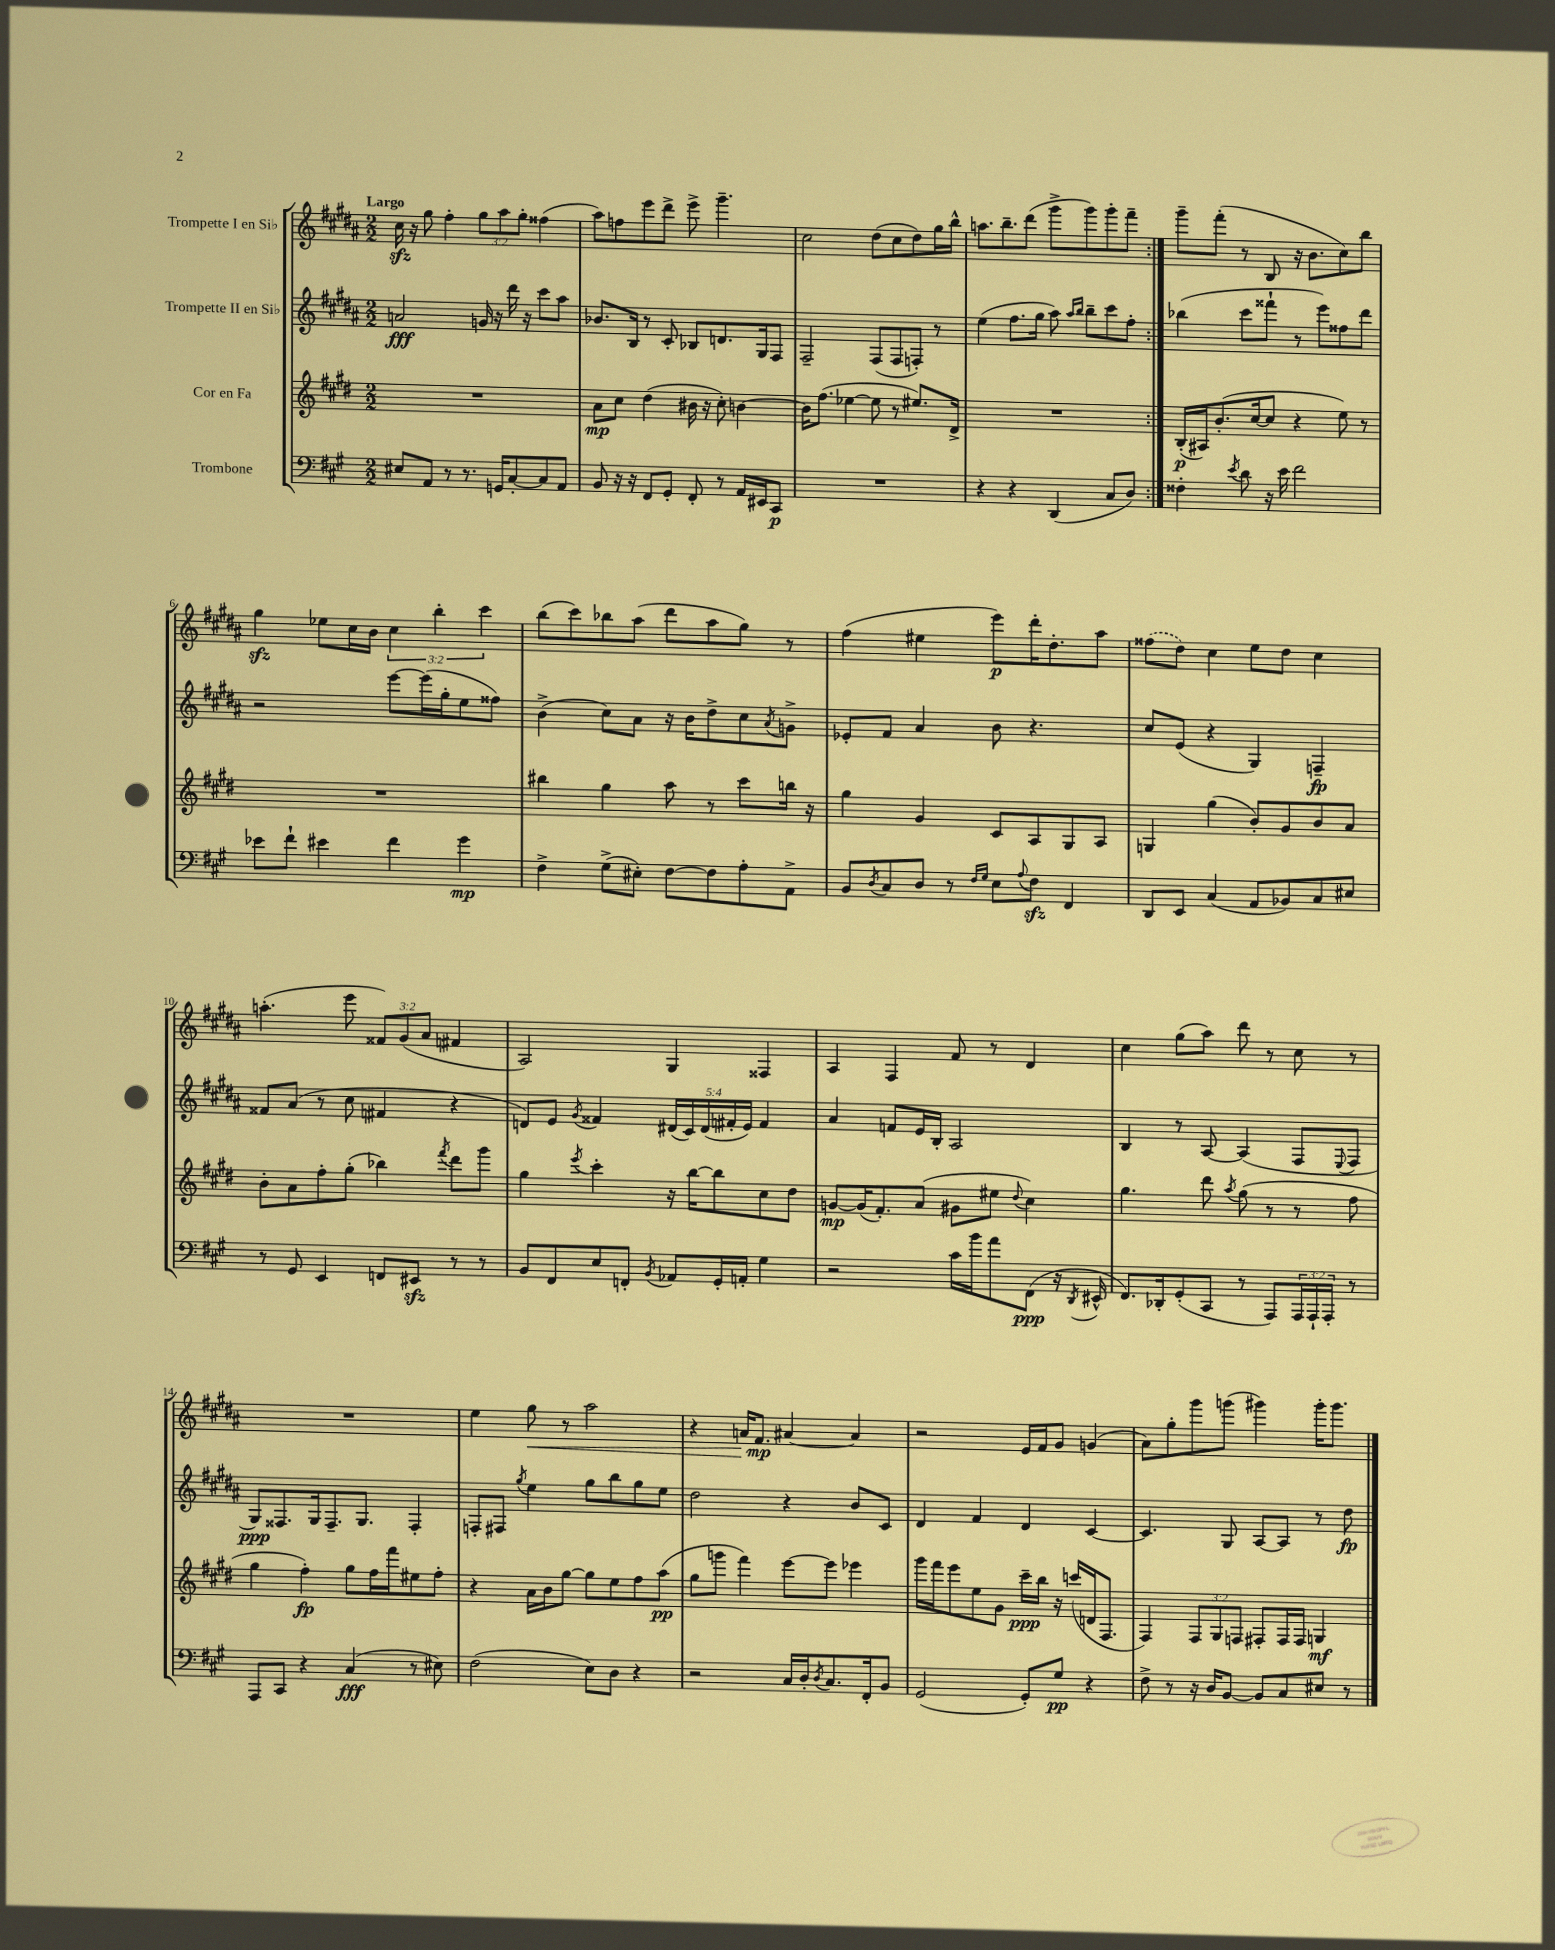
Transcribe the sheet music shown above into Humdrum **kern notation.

**kern	**dynam	**kern	**dynam	**kern	**dynam	**kern	**dynam
*part4	*part4	*part3	*part3	*part2	*part2	*part1	*part1
*staff4	*staff4	*staff3	*staff3	*staff2	*staff2	*staff1	*staff1
*I"Trombone	*	*I"Cor en Fa	*	*I"Trompette II en Si♭	*	*I"Trompette I en Si♭	*
*clefF4	*	*clefG2	*	*clefG2	*	*clefG2	*
*k[f#c#g#]	*	*k[f#c#g#d#]	*	*k[f#c#g#d#a#]	*	*k[f#c#g#d#a#]	*
*M2/2	*	*M2/2	*	*M2/2	*	*M2/2	*
=1	=1	=1	=1	=1	=1	=1	=1
!	!	!	!	!	!	!LO:TX:a:B:t=Largo	!
8E#X/L	.	1r	.	2an/	fff	16cc#zz\	.
.	.	.	.	.	.	16r	.
8AA/J	.	.	.	.	.	8gg#\	.
8r	.	.	.	.	.	4ff#'\	.
8.r	.	.	.	.	.	.	.
.	.	.	.	16gn/	.	12gg#\L	.
16GGn/KL	.	.	.	16r	.	.	.
.	.	.	.	.	.	12aa#\	.
[8C#'/	.	.	.	16ddd#\	.	.	.
.	.	.	.	.	.	12gg#'\J	.
.	.	.	.	16r	.	.	.
8C#/]	.	.	.	8ccc#\L	.	(4ff##X\	.
8AA/J	.	.	.	8aa#\J	.	.	.
=2	=2	=2	=2	=2	=2	=2	=2
8BB/	.	8a\L	mp	8.b-X/L	.	8aa#\L)	.
16r	.	8cc#\J	.	.	.	8ffn\	.
16r	.	.	.	16B/Jk	.	.	.
8FF#/L	.	(4dd#\	.	8r	.	8eee\	.
8GG#'/J	.	.	.	8c#'/	.	8ddd#^\J	.
8FF#'/	.	16b#X\	.	8B-X/L	.	8eee^\	.
.	.	16r	.	.	.	.	.
8r	.	8cc#'\)	.	8.dn/	.	4.ggg#~\	.
16AA/LL	.	[4bn\	.	.	.	.	.
16EE#X/J	.	.	.	16G#/k	.	.	.
8CC#/J	p	.	.	8F#/J	.	.	.
=3	=3	=3	=3	=3	=3	=3	=3
1r	.	16b\KL]	.	2F#~/	.	2cc#\	.
.	.	(8.ff#\J	.	.	.	.	.
.	.	[4ee-X\	.	.	.	.	.
.	.	8ee-\]	.	(8F#/L	.	(8dd#\L	.
.	.	8r	.	8F#/	.	8cc#\	.
.	.	8.ee#X/L)	.	8Fn'/J)	.	8dd#\)	.
.	.	.	.	8r	.	16gg#\L	.
.	.	16d#^/Jk	.	.	.	16bb^^\JJ	.
=4	=4	=4	=4	=4	=4	=4	=4
4r	.	1r	.	(4ee\	.	8.aan\L	.
.	.	.	.	.	.	8.bb~\	.
4r	.	.	.	8.ff#\L	.	.	.
.	.	.	.	.	.	(8ddd#\J	.
.	.	.	.	16gg#\Jk	.	.	.
(4DD/	.	.	.	8aa#\)	.	8ggg#^\L	.
.	.	.	.	16qqaa#/LL	.	.	.
.	.	.	.	16qqbb/JJ	.	.	.
.	.	.	.	8bb~\L	.	8ggg#\)	.
8C#/L	.	.	.	8ccc#\	.	8ggg#'\	.
8D/J)	.	.	.	8ff#'\J	.	8fff#~\J	.
=5:|!	=5:|!	=5:|!	=5:|!	=5:|!	=5:|!	=5:|!	=5:|!
4F##X'\	.	(16B'/LL	p	(4bb-X\	.	8ggg#~\L	.
.	.	16A#X/J)	.	.	.	.	.
.	.	(8.b'/	.	.	.	(8fff#'\J	.
8qe/	.	.	.	.	.	.	.
8d\	.	.	.	8ccc#\L	.	8r	.
.	.	[16cc#/k	.	.	.	.	.
16r	.	8cc#/J]	.	8fff##X`\J	.	8B/	.
16e\	.	.	.	.	.	.	.
2f#\	.	4r	.	8r	.	16r	.
.	.	.	.	.	.	8.b\L	.
.	.	.	.	8eee\L)	.	.	.
.	.	8ee\)	.	8ff##X\	.	8cc#\)	.
.	.	8r	.	8ddd#\J	.	8bb\J	.
!!LO:LB:g=z
=6	=6	=6	=6	=6	=6	=6	=6
8e-X\L	.	1r	.	2r	.	4gg#zz\	.
8f#`\J	.	.	.	.	.	.	.
4e#X\	.	.	.	.	.	8ee-X\L	.
.	.	.	.	.	.	16cc#\L	.
.	.	.	.	.	.	16b\JJ	.
4f#\	.	.	.	[8eee\L	.	6cc#\	.
.	.	.	.	(16eee\L]	.	.	.
.	.	.	.	.	.	6bb'\	.
.	.	.	.	16gg#'\J	.	.	.
4g#\	mp	.	.	8ee\	.	.	.
.	.	.	.	.	.	6ccc#\	.
.	.	.	.	8ff##X\J)	.	.	.
=7	=7	=7	=7	=7	=7	=7	=7
4F#^\	.	4bb#X\	.	(4b^\	.	(8bb\L	.
.	.	.	.	.	.	8ccc#\)	.
(8G#^\L	.	4gg#\	.	8cc#\L)	.	8bb-X\	.
8E#X'\J)	.	.	.	8a#\J	.	(8aa#\J	.
[8F#\L	.	8aa\	.	16r	.	8ddd#\L	.
.	.	.	.	16b\KL	.	.	.
8F#\]	.	8r	.	8dd#^\	.	8aa#\	.
8A'\	.	8ccc#\L	.	8cc#\	.	8gg#\J)	.
.	.	.	.	8qa#/	.	.	.
8AA^\J	.	16bbn\Jk	.	8gn^\J	.	8r	.
.	.	16r	.	.	.	.	.
=8	=8	=8	=8	=8	=8	=8	=8
8BB/L	.	4gg#\	.	8e-X'/L	.	(4ff#\	.
8qD/	.	.	.	.	.	.	.
8C#/	.	.	.	8f#/J	.	.	.
8D/J	.	4g#/	.	4a#/	.	4ee#X\	.
8r	.	.	.	.	.	.	.
16qqF#/LL	.	.	.	.	.	.	.
16qqG#/JJ	.	.	.	.	.	.	.
8E\L	.	8c#/L	.	8b\	.	8eee\L)	p
8qqA/	.	.	.	.	.	.	.
8F#zz\J	.	8A/	.	4.r	.	16ddd#'\K	.
.	.	.	.	.	.	8.dd#'\	.
4FF#/	.	8G#/	.	.	.	.	.
.	.	8A/J	.	.	.	8aa#\J	.
=9	=9	=9	=9	=9	=9	=9	=9
8DD/L	.	4Gn/	.	8cc#/L	.	(8ff##X\L	.
8EE/J	.	.	.	(8e/J	.	8dd#\J)	.
(4C#/	.	(4gg#\	.	4r	.	4cc#\	.
8AA/L	.	8b'/L)	.	4G#/)	.	8ee\L	.
8BB-X/)	.	8g#/	.	.	.	8dd#\J	.
8C#/	.	8b/	.	4Fn~/	fp	4cc#\	.
8E#X/J	.	8a/J	.	.	.	.	.
!!LO:LB:g=z
=10	=10	=10	=10	=10	=10	=10	=10
8r	.	8b'\L	.	8f##X/L	.	(4.aan'\	.
8GG#/	.	8a\	.	(8a#/J	.	.	.
4EE/	.	8ff#'\	.	8r	.	.	.
.	.	(8gg#'\J	.	8cc#\	.	8eee\	.
8FFn/L	.	4bb-X\)	.	4f#X/	.	12f##X/L)	.
.	.	.	.	.	.	(12g#/	.
8EE#Xzz/J	.	.	.	.	.	.	.
.	.	.	.	.	.	12a#/J	.
.	.	8qfff#/	.	.	.	.	.
8r	.	8ddd#\L	.	4r	.	4f#X/	.
8r	.	8ggg#\J	.	.	.	.	.
=11	=11	=11	=11	=11	=11	=11	=11
8BB/L	.	4gg#\	.	8dn/L)	.	2A#/)	.
8FF#/	.	.	.	8e/J	.	.	.
.	.	8qeee/	.	8qg#/	.	.	.
8E/	.	4ccc#'\	.	4f##X/	.	.	.
8FFn'/J	.	.	.	.	.	.	.
8qBB/	.	.	.	.	.	.	.
8AA-X/L	.	16r	.	(20d#X/LL	.	4G#/	.
.	.	.	.	20c#/)	.	.	.
.	.	[16bb\KL	.	.	.	.	.
.	.	.	.	(20d#/	.	.	.
16GG#'/L	.	8bb\]	.	.	.	.	.
.	.	.	.	20f#X'/	.	.	.
16AAn'/JJ	.	.	.	.	.	.	.
.	.	.	.	20e/JJ)	.	.	.
4G#\	.	8cc#\	.	4f#/	.	4F##X/	.
.	.	8dd#\J	.	.	.	.	.
=12	=12	=12	=12	=12	=12	=12	=12
2r	.	[8gn/L	mp	4a#/	.	4A#/	.
.	.	(16g/K]	.	.	.	.	.
.	.	8.f#'/)	.	.	.	.	.
.	.	.	.	8fn/L	.	4F#/	.
.	.	(8a/J	.	16e/L	.	.	.
.	.	.	.	16B'/JJ	.	.	.
16c#\LL	.	8g#X\L	.	2A#/	.	8f#/	.
16b\J	.	.	.	.	.	.	.
8a\	.	8ee#X\J	.	.	.	8r	.
.	.	8qqdd#/	.	.	.	.	.
(8FF#\J	ppp	4cc#\)	.	.	.	4d#/	.
16r	.	.	.	.	.	.	.
8qDD/	.	.	.	.	.	.	.
16EE#X^^/	.	.	.	.	.	.	.
=13	=13	=13	=13	=13	=13	=13	=13
8.FF#/L)	.	4.gg#\	.	4B/	.	4cc#\	.
16DD-X'/k	.	.	.	.	.	.	.
(8GG#'/	.	.	.	8r	.	(8gg#\L	.
8CC#/J	.	8ddd#\	.	[8A#/	.	8aa#\J)	.
.	.	8qaa/	.	.	.	.	.
8r	.	(8gg#\	.	(4A#/]	.	8ddd#\	.
8AAA/L)	.	8r	.	.	.	8r	.
24AAA/L	.	8r	.	8F#/L	.	8cc#\	.
24AAA`/	.	.	.	.	.	.	.
24AAA'/JJ	.	.	.	.	.	.	.
.	.	.	.	8qqE/	.	.	.
8r	.	8ff#\	.	8F#/J	.	8r	.
!!LO:LB:g=z
=14	=14	=14	=14	=14	=14	=14	=14
8AAA/L	.	4gg#\	.	8G#/L)	ppp	1r	.
8CC#/J	.	.	.	8.F##X/	.	.	.
4r	.	4ff#'\)	fp	.	.	.	.
.	.	.	.	16G#/k	.	.	.
.	.	.	.	8.F##~/	.	.	.
(4C#/	fff	8gg#\L	.	.	.	.	.
.	.	.	.	8.G#/J	.	.	.
.	.	16ff#\L	.	.	.	.	.
.	.	16fff#\J	.	.	.	.	.
8r	.	8ee#X\	.	4F##'/	.	.	.
8E#X\)	.	8ff#'\J	.	.	.	.	.
=15	=15	=15	=15	=15	=15	=15	=15
(2F#\	.	4r	.	8Fn'/L	.	4ee\	.
.	.	.	.	8F#X/J	.	.	.
.	.	.	.	8qgg#/	.	.	.
!	!	!	!	!	!	!	!LO:HP:b
.	.	16a\LL	.	4ee\	.	8gg#\	<
.	.	16b\J	.	.	.	.	.
.	.	[8gg#\J	.	.	.	8r	.
8E\L)	.	8gg#\L]	.	8gg#\L	.	2aa#\	.
8D\J	.	8ee\	.	8bb\	.	.	.
4r	.	8ff#\	.	8gg#\	.	.	.
.	.	(8aa\J	pp	8ee\J	.	.	.
=16	=16	=16	=16	=16	=16	=16	=16
2r	.	8gg#\L	.	2dd#\	.	4r	.
.	.	8gggn\J	.	.	.	.	.
.	.	4fff#\)	.	.	.	16an/KL	.
.	.	.	.	.	.	8.f#/J	mp
16C#/LL	.	[8eee\L	.	4r	.	[4a#X/	[
16D'/J	.	.	.	.	.	.	.
8qD/	.	.	.	.	.	.	.
8.C#/	.	8eee\J]	.	.	.	.	.
.	.	4eee-X\	.	8b/L	.	4a#/]	.
16FF#'/k	.	.	.	.	.	.	.
8BB/J	.	.	.	8c#/J	.	.	.
=17	=17	=17	=17	=17	=17	=17	=17
(2GG#/	.	16ggg#\LL	.	4d#/	.	2r	.
.	.	16fff#\J	.	.	.	.	.
.	.	8eee\	.	.	.	.	.
.	.	8ee\	.	4f#/	.	.	.
.	.	8g#\J	.	.	.	.	.
8GG#'/L)	.	16ccc#~\LL	ppp	4d#/	.	16e/LL	.
.	.	16bb\JJ	.	.	.	16f#/J	.
8G#/J	pp	16r	.	.	.	8g#/J	.
.	.	(16cccn/LL	.	.	.	.	.
4r	.	16dn/J	.	[4c#/	.	(4gn/	.
.	.	8.F#/J	.	.	.	.	.
=18	=18	=18	=18	=18	=18	=18	=18
8F#^\	.	4F#/)	.	4.c#/]	.	8a#\L)	.
8r	.	.	.	.	.	8gg#'\	.
16r	.	12F#/L	.	.	.	8ggg#\	.
16D/KL	.	.	.	.	.	.	.
.	.	12G#/	.	.	.	.	.
[8BB/J	.	.	.	8G#/	.	(8gggn\J	.
.	.	12Fn/J	.	.	.	.	.
8BB/L]	.	8F#X'/L	.	[8A#/L	.	4ggg#X\)	.
8C#/	.	16F#/L	.	8A#/J]	.	.	.
.	.	16F#/JJ	.	.	.	.	.
8E#X/J	.	4Gn/	mf	8r	.	16ggg#'\KL	.
.	.	.	.	.	.	8.ggg#\J	.
8r	.	.	.	8dd#\	fp	.	.
==	==	==	==	==	==	==	==
*-	*-	*-	*-	*-	*-	*-	*-
